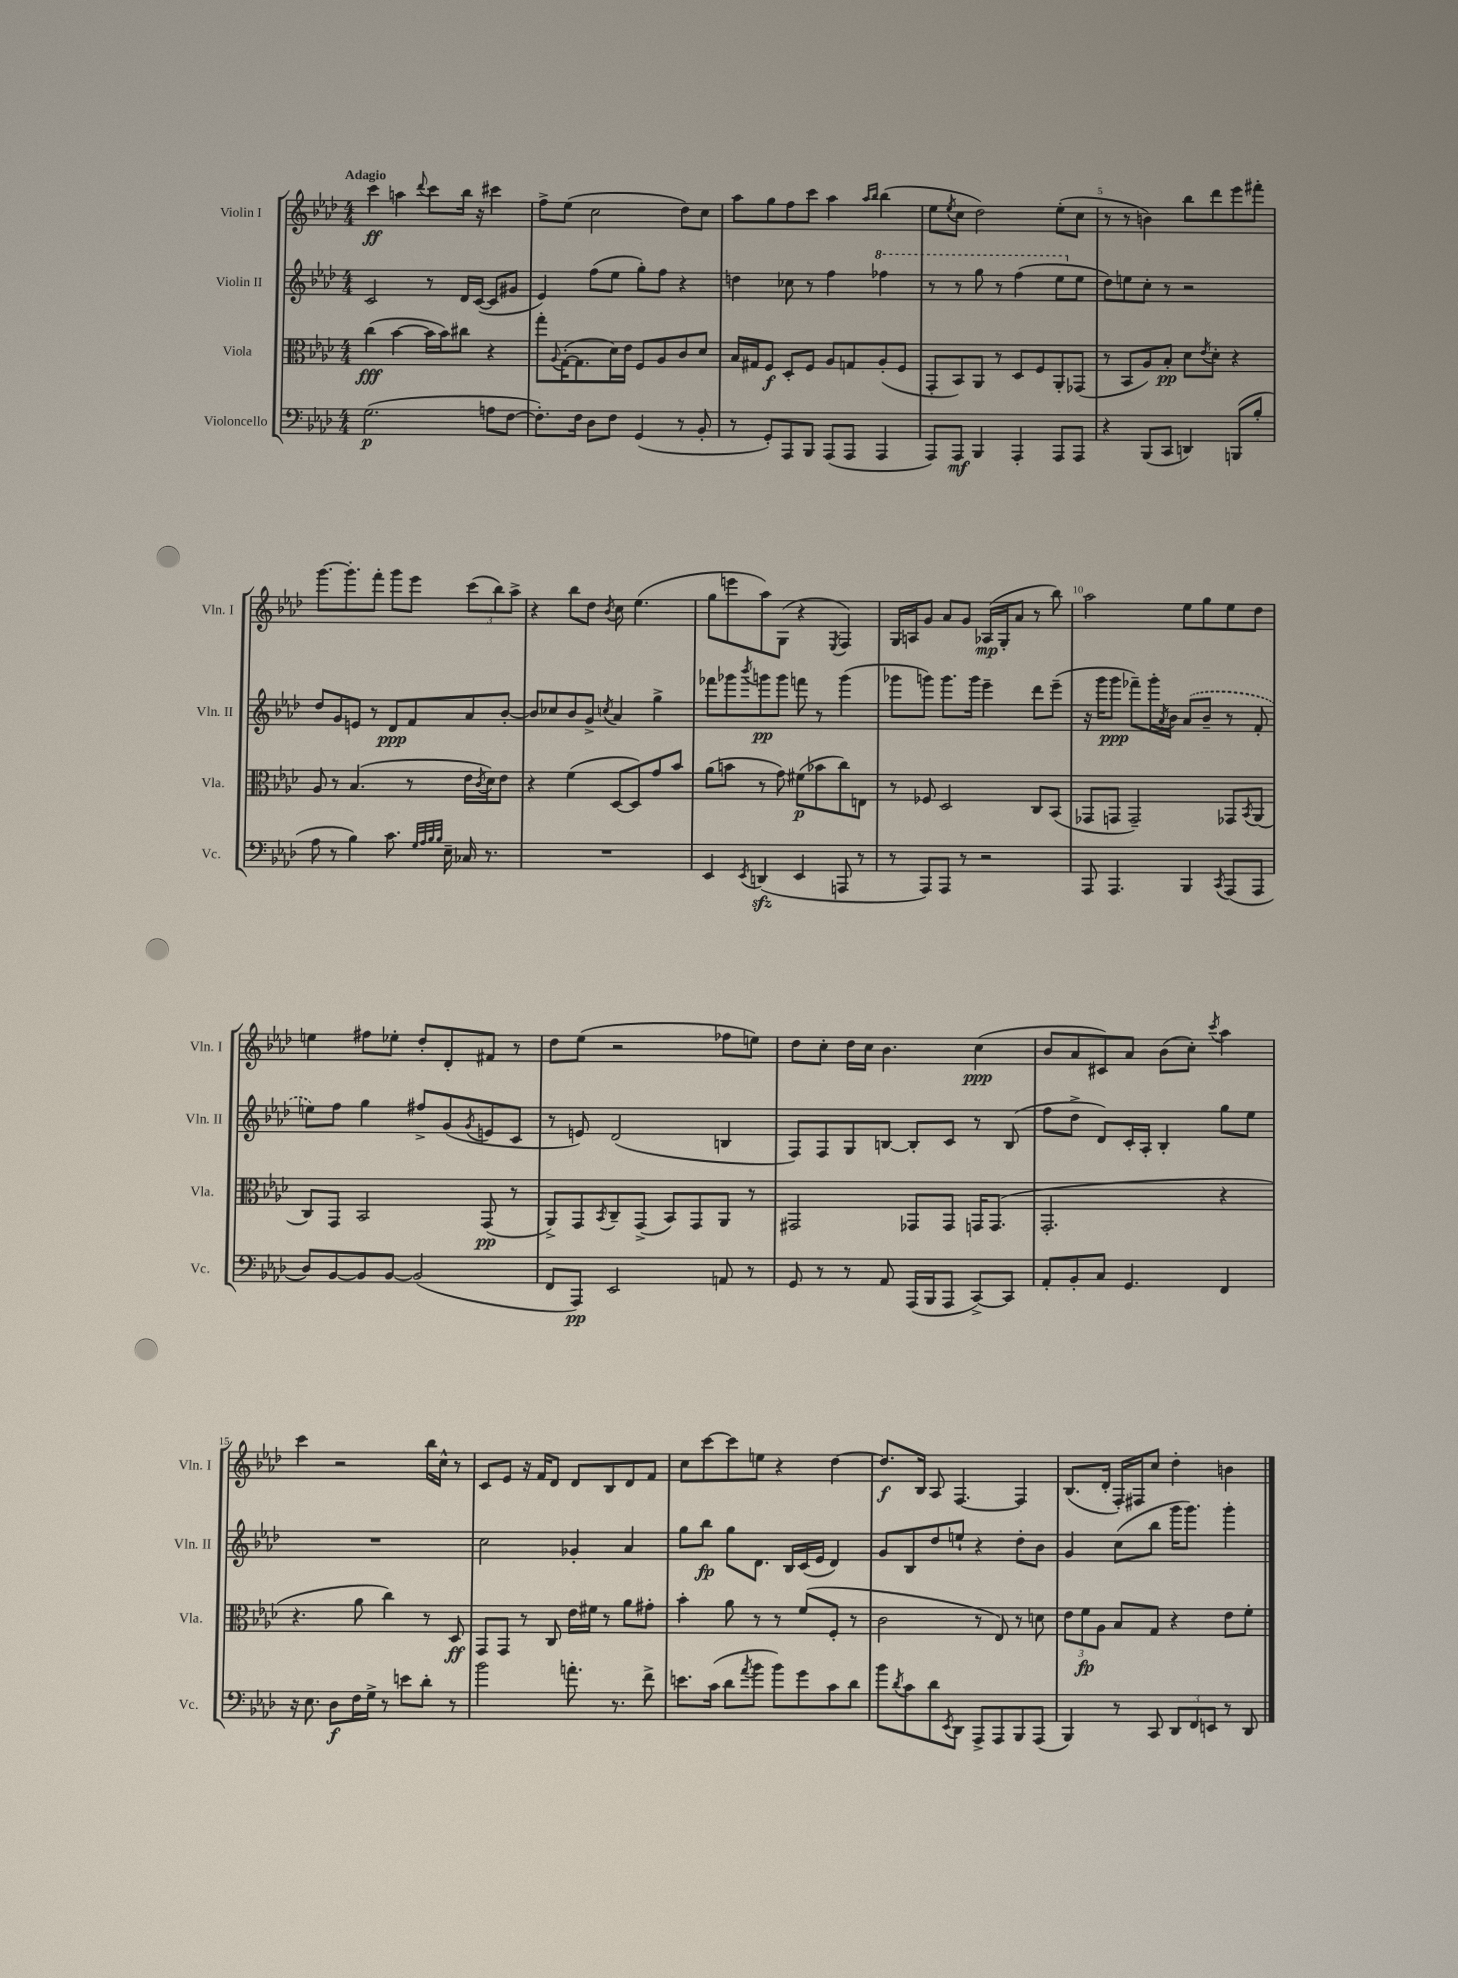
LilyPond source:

<<
\new StaffGroup <<
\new Staff = "s0" \with { instrumentName = "Violin I" shortInstrumentName = "Vln. I" } {
    \clef treble \key aes \major \numericTimeSignature \time 4/4 \tempo "Adagio"
    c'''4\ff a''4 \appoggiatura { des'''8 } c'''8 bes''16 r16 cis'''4 |
    f''8-> ees''8( c''2 des''8) c''8 |
    aes''8 g''8 f''8 c'''8 aes''4 \grace { aes''16 bes''16 } bes''4( |
    ees''8 \acciaccatura { ees''8 } c''8 des''2) ees''8-.( c''8 |
    r8 r8 b'4) bes''8 des'''8 ees'''8 fis'''8-. |
    g'''8.~ g'''8.-. f'''8-. g'''8 ees'''8 \tuplet 3/2 { c'''8( bes''8) aes''8-> } |
    r4 bes''8 des''8 \acciaccatura { bes'8 } c''8 ees''4.( |
    g''8 e'''8 aes''8) g8( r4 \acciaccatura { ees8 } f4) |
    g16 a16 g'8 aes'8 g'8 aes16\mp( g16-. aes'8 r8 bes''8) |
    aes''2 ees''8 g''8 ees''8 des''8 |
    e''4 fis''8 ees''8-. des''8-. des'8-. fis'8 r8 |
    des''8 ees''8( r2 fes''8 e''8) |
    des''8 c''8-. des''16 c''16 bes'4. c''4\ppp( |
    bes'8 aes'8 cis'8) aes'8 bes'8( c''8-.) \acciaccatura { c'''8 } aes''4 |
    c'''4 r2 bes''16 c''16-^ r8 |
    c'8 ees'8 r16 f'16 des'8 des'8 bes8 des'8 f'8 |
    c''8 c'''8~ c'''8 e''8 r4 des''4~ |
    des''8.\f bes16 aes8 f4.~ f4 |
    bes8.( des'16-. f16-.) fis16 c''8 des''4-. b'4 \bar "|." |
}
\new Staff = "s1" \with { instrumentName = "Violin II" shortInstrumentName = "Vln. II" } {
    \clef treble \key aes \major \numericTimeSignature \time 4/4
    c'2 r8 des'16 c'16~( c'8 gis'8 |
    ees'4) f''8( ees''8 g''8-.) f''8 r4 |
    d''4 ces''8 r8 f''4 \ottava #1 fes'''4 |
    r8 r8 g'''8 r8 f'''4( ees'''8 \ottava #0 ees''8 |
    des''8) e''8 c''8-. r8 r2 |
    des''8 g'8 e'8 r8 des'8\ppp f'8 aes'8 bes'8~-. |
    bes'8 ces''8 bes'8 g'8-> \acciaccatura { c''8 } aes'4 g''4-> |
    fes'''8 ges'''8 \acciaccatura { bes'''8 } g'''8\pp g'''8 f'''8 r8 g'''4( |
    ges'''8 g'''8) g'''8. g'''16 ees'''4-- des'''8 ees'''8--( |
    r16 g'''16 g'''8\ppp fes'''8--) g'''16-. \acciaccatura { aes'8 } bes'16 \once \slurDashed aes'8( bes'8-- r8 f'8-. |
    e''8) f''8 g''4 fis''8-> g'8( \acciaccatura { g'8 } e'8 c'8 |
    r8 e'8) des'2( b4 |
    f8) f8 g8 b8~ b8-. c'8 r8 b8( |
    f''8 des''8-> des'8) c'16-. aes16-. bes4-. g''8 ees''8 |
    R1 |
    c''2 ges'4-. aes'4 |
    g''8 bes''8\fp g''8 des'8. bes16 c'16( ees'16 des'4) |
    g'8 bes8 des''8 e''8-! r4 des''8-. bes'8 |
    g'4 c''8( bes''8 g'''16 g'''8.) g'''4-. \bar "|." |
}
\new Staff = "s2" \with { instrumentName = "Viola" shortInstrumentName = "Vla." } {
    \clef alto \key aes \major \numericTimeSignature \time 4/4
    c''4\fff( bes'4~ bes'16 bes'16) cis''8 r4 |
    g''8-. \appoggiatura { aes8 } g16~-.( g8. des'16) ees'16 f8 aes8 c'8 des'8 |
    bes16 gis16 f8\f des8-. f8 aes8 g8 aes8-.( f8 |
    g,8-. bes,8) aes,8 r8 des8 f8 aes,8-. ges,8( |
    r8 bes,8 aes8) bes8-.\pp des'8 \acciaccatura { ees'8 } des'8-. r4 |
    aes8 r8 bes4.( r8 ees'16 \acciaccatura { c'8 } des'16) ees'8 |
    r4 f'4( des8~ des8) g'8 bes'8 |
    aes'8( b'8 r8 g'8) fis'8\p( bes'8 c''8) e8 |
    r8 fes8 des2 c8 bes,8( |
    ges,8 g,8 g,2--) ges,8 \acciaccatura { bes,8 } aes,8( |
    c8) g,8 bes,2 g,8\pp( r8 |
    aes,8->) g,8 \acciaccatura { bes,8 } c8-- g,8->( bes,8) g,8 aes,8 r8 |
    gis,2 ges,8 ges,8 g,16 g,8.( |
    g,2.-. r4 |
    r4. aes'8 c''4) r8 des8\ff |
    g,8 g,8 r8 c8 ees'16 fis'16 r8 aes'8 gis'8-. |
    bes'4-. aes'8 r8 r8 f'8( f8-. r8 |
    c'2 r8 ees8) r8 d'8 |
    \tuplet 3/2 { ees'8 f'8\fp aes8 } bes8 g8 r4 ees'8 f'8-. \bar "|." |
}
\new Staff = "s3" \with { instrumentName = "Violoncello" shortInstrumentName = "Vc." } {
    \clef bass \key aes \major \numericTimeSignature \time 4/4
    g2.\p( a8 f8~ |
    f8.-.) f16 des8 f8 g,4( r8 bes,8-. |
    r8 g,8-.) aes,,8 bes,,8 aes,,8( aes,,8 aes,,4 |
    aes,,8) aes,,8\mf bes,,4 aes,,4-. aes,,8 aes,,8 |
    r4 bes,,8( c,8 d,4) b,,8( bes8-. |
    aes8 r8 bes4) c'8. \grace { g32 aes32 bes32 bes32 } ees16-- ces16 r8. |
    R1 |
    ees,4 \acciaccatura { ees,8 } d,4\sfz( ees,4 a,,8 r8 |
    r8 aes,,8) aes,,8 r8 r2 |
    aes,,8 aes,,4. bes,,4 \acciaccatura { c,8 } aes,,8( aes,,8 |
    des8) bes,8~ bes,8 bes,8~ bes,2( |
    f,8 aes,,8\pp) ees,2 a,8 r8 |
    g,8 r8 r8 aes,8 aes,,16( bes,,16 aes,,8 c,8~->) c,8 |
    aes,8-. bes,8-. c8 g,4. f,4 |
    r16 ees8. des8\f f16 g16-> r8 e'8 des'8-. r8 |
    bes'2 a'8.-. r8. f'8-> |
    e'8. c'16( des'8 \acciaccatura { aes'8 } bes'8 bes'8) g'8 c'8 des'8 |
    bes'8 \acciaccatura { des'8 } c'8 des'8 \acciaccatura { ees,8 } des,8 aes,,8-> aes,,8 bes,,8 aes,,8( |
    bes,,4) r8 c,8 \tuplet 3/2 { des,8 f,8 e,8 } r8 des,8 \bar "|." |
}
>>
>>
\layout { \context { \Score \override BarNumber.break-visibility = ##(#f #t #t) barNumberVisibility = #(every-nth-bar-number-visible 5) } }
